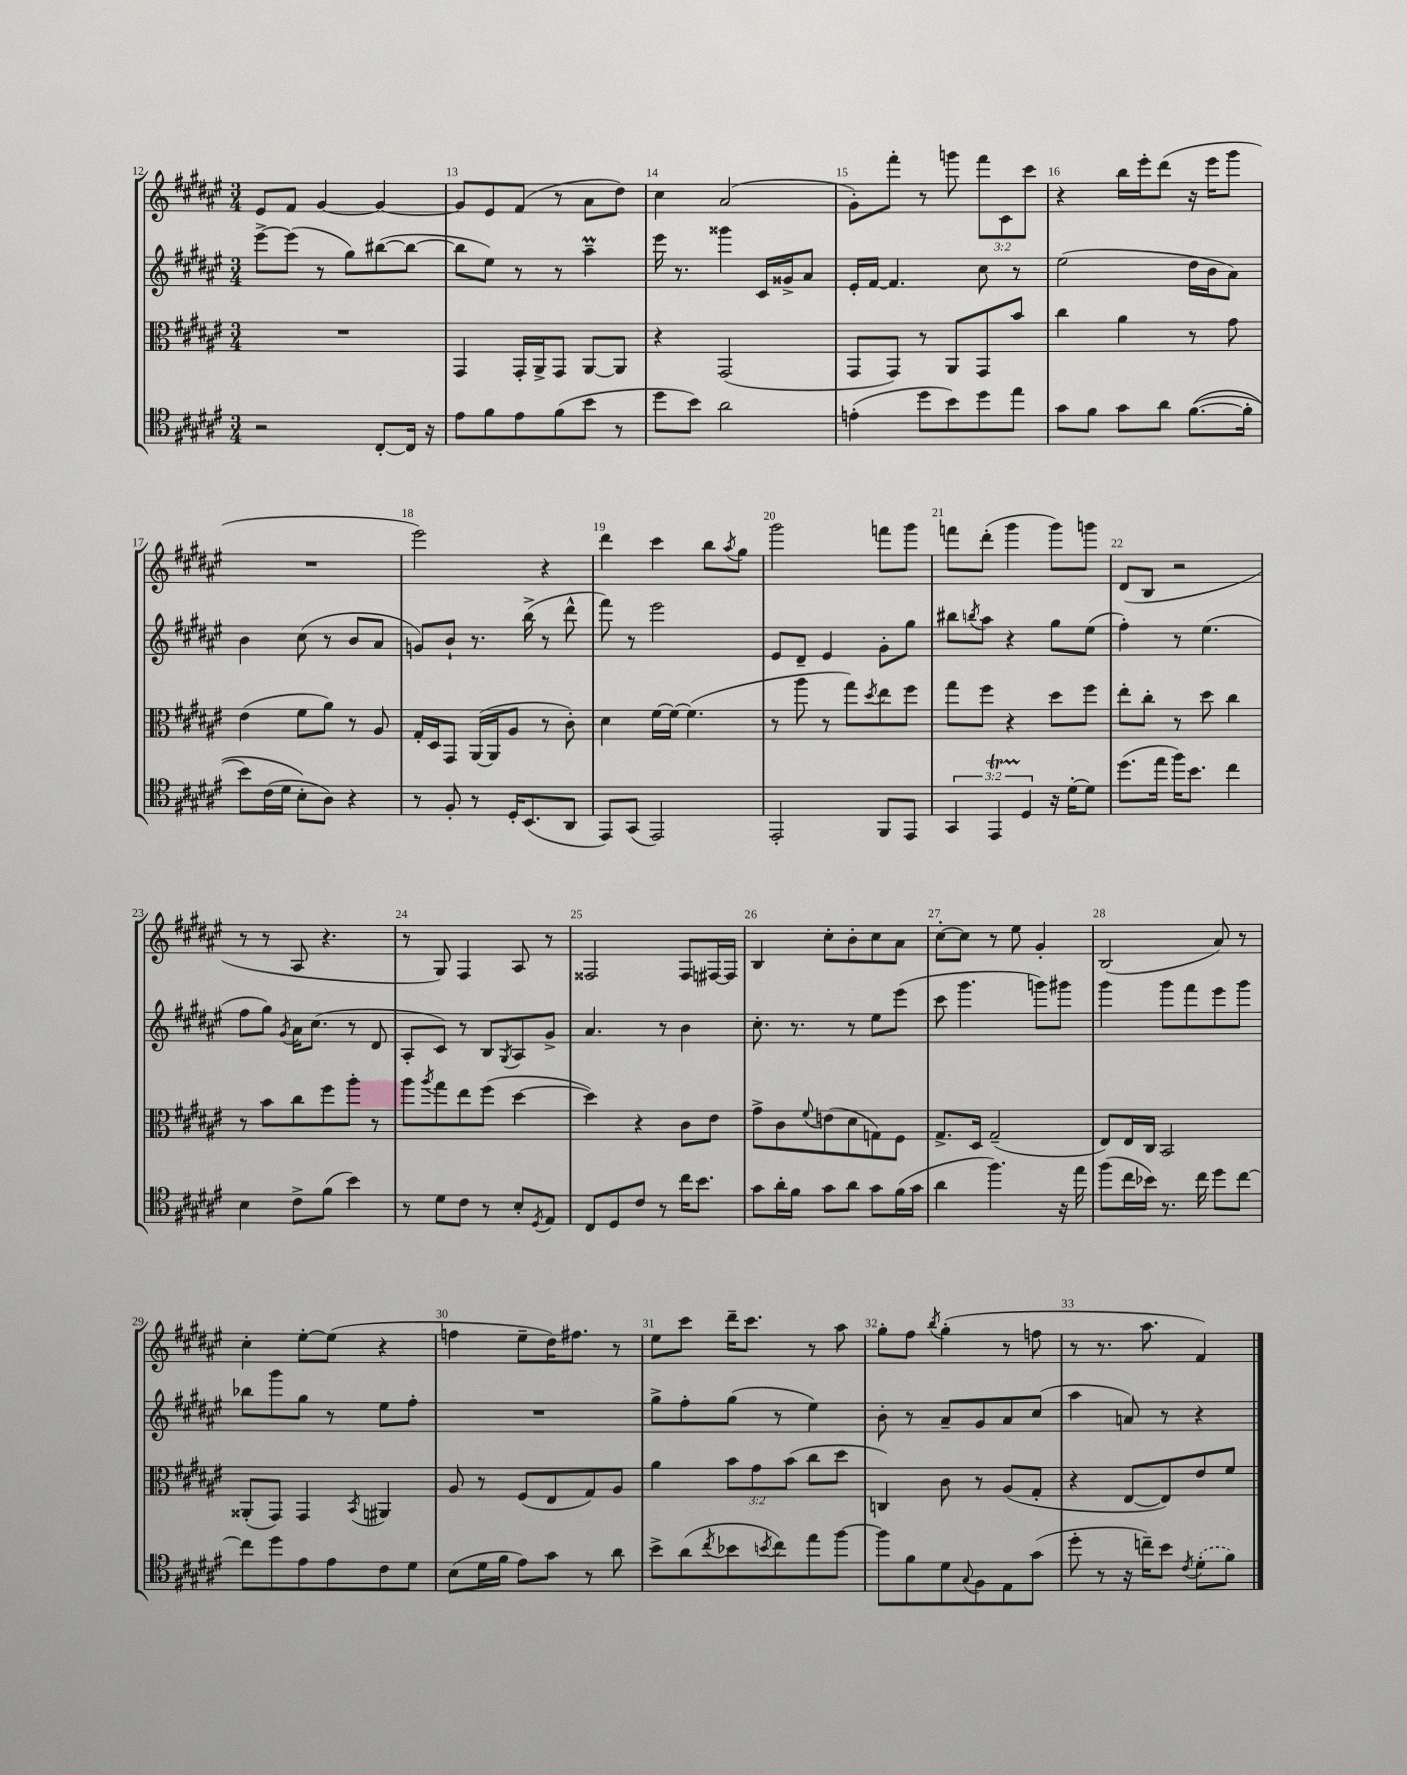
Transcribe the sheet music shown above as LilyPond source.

<<
\new StaffGroup <<
\new Staff = "s0" {
    \clef treble \key fis \major \numericTimeSignature \time 3/4 \override Staff.TupletNumber.text = #tuplet-number::calc-fraction-text
    eis'8 fis'8 gis'4~ gis'4~ |
    gis'8 eis'8 fis'8( r8 ais'8 dis''8) |
    cis''4 ais'2( |
    gis'8-.) fis'''8-. r8 g'''8 \tuplet 3/2 { fis'''8 cis'8 cis'''8 } |
    r4 b''16 eis'''16-. dis'''8( r16 eis'''16 gis'''8 |
    R2. |
    eis'''2) r4 |
    dis'''4 cis'''4 b''8 \acciaccatura { ais''8 } gis''8 |
    gis'''2 f'''8 gis'''8 |
    f'''8 dis'''8-.( gis'''4 gis'''8) g'''8 |
    dis'8( b8 r2 |
    r8 r8 ais8 r4. |
    r8 gis8) fis4 ais8 r8 |
    fisis2 fisis8 fis16~ fis16 |
    b4 cis''8-. b'8-. cis''8 ais'8 |
    cis''8~-. cis''8 r8 eis''8 gis'4-. |
    b2( ais'8) r8 |
    cis''4-. eis''8~-. eis''8( r4 |
    f''4 eis''8-- dis''16) fis''8. r8 |
    eis''8 cis'''8 dis'''16-- cis'''8. r8 ais''8 |
    gis''8-. fis''8 \acciaccatura { b''8 } gis''4-.( r8 f''8 |
    r8 r8. ais''8. fis'4) \bar "|." |
}
\new Staff = "s1" {
    \clef treble \key fis \major \numericTimeSignature \time 3/4
    eis'''8~-> eis'''8( r8 gis''8) bis''8~( bis''8~ |
    bis''8 eis''8) r8 r8 ais''4--\prall |
    eis'''16 r8. gisis'''4 cis'16 gisis'16-> ais'8 |
    eis'16-. fis'16~ fis'4. cis''8 r8 |
    eis''2( dis''16 b'16 ais'8) |
    b'4 cis''8( r8 b'8 ais'8 |
    g'8) b'8-! r8. b''16->( r8 dis'''8-^ |
    fis'''8) r8 eis'''2 |
    eis'8 dis'8-- eis'4 gis'8-. gis''8 |
    bis''8 \acciaccatura { b''8 } ais''8 r4 gis''8 eis''8( |
    fis''4-.) r8 eis''4.( |
    fis''8 gis''8) \acciaccatura { gis'8 } ais'16 cis''8.( r8 dis'8 |
    ais8-. cis'8) r8 b8 \acciaccatura { gis8 } ais8 gis'8-> |
    ais'4. r8 b'4 |
    cis''8.-. r8. r8 eis''8 eis'''8( |
    cis'''8 gis'''4. g'''8) gis'''8 |
    gis'''4 gis'''8 fis'''8 eis'''8 gis'''8 |
    bes''8 gis'''8 gis''8 r8 eis''8 fis''8-. |
    R2. |
    gis''8-> fis''8-. gis''8( r8 eis''4) |
    b'8-. r8 ais'8-- gis'8 ais'8 cis''8( |
    ais''4 a'8) r8 r4 \bar "|." |
}
\new Staff = "s2" {
    \clef alto \key fis \major \numericTimeSignature \time 3/4 \override Staff.TupletNumber.text = #tuplet-number::calc-fraction-text
    R2. |
    gis,4 gis,16-. ais,16-> gis,8 ais,8~ ais,8 |
    r4 gis,2( |
    gis,8 gis,8) r8 ais,8 gis,8 b'8 |
    cis''4 ais'4 r8 gis'8 |
    eis'4( fis'8 ais'8) r8 ais8 |
    gis16-. dis16 gis,8 ais,16~( ais,16 ais8 r8 cis'8-.) |
    dis'4 fis'16~ fis'16~ fis'4.( |
    r8 ais''8 r8 gis''8) \acciaccatura { dis''8 } eis''8 fis''8 |
    gis''8 fis''8 r4 dis''8 fis''8 |
    eis''8-. cis''8-. r8 dis''8 cis''4 |
    r8 b'8 cis''8 fis''8 ais''8-. r8 |
    ais''8 \acciaccatura { ais''8 } gis''8 eis''8 fis''8( dis''4~ |
    dis''4) r4 cis'8 eis'8 |
    gis'8-> cis'8 \appoggiatura { fis'8 } e'8( dis'8 g8) fis8 |
    gis8.-> dis16 gis2--( |
    eis8) eis16 cis16 b,2 |
    aisis,8-.( gis,8) gis,4 \acciaccatura { b,8 } ais,4 |
    ais8 r8 fis8( eis8 gis8) ais8 |
    ais'4 \tuplet 3/2 { b'8 gis'8 b'8( } cis''8 dis''8 |
    c4) cis'8 r8 ais8( gis8-. |
    r4 eis8~ eis8) eis'8 fis'8 \bar "|." |
}
\new Staff = "s3" {
    \clef tenor \key fis \major \numericTimeSignature \time 3/4 \override Staff.TupletNumber.text = #tuplet-number::calc-fraction-text
    r2 cis8~-. cis16 r16 |
    eis'8 fis'8 eis'8 fis'8( b'8 r8 |
    dis''8 b'8) ais'2 |
    e'4-.( dis''8 b'8) dis''8 eis''8 |
    gis'8 fis'8 gis'8 ais'8 fis'8.~(\( fis'16-. |
    b'8) cis'16( dis'16 b8-.\) ais8) r4 |
    r8 fis8-. r8 dis16-. b,8.( ais,8 |
    eis,8) gis,8( eis,2) |
    eis,2-. fis,8 eis,8 |
    \tuplet 3/2 { gis,4 eis,4\startTrillSpan dis4\stopTrillSpan } r16 dis'16~-. dis'8 |
    dis''8.( eis''16 fis''16) b'8. cis''4 |
    b4 cis'8-> fis'8( b'4) |
    r8 dis'8 cis'8 r8 b8-. \acciaccatura { dis8 } eis8 |
    cis8 dis8 cis'8 r8 cis''16 b'8. |
    gis'8 ais'16-. fis'16 gis'8 ais'8 gis'8 fis'16( gis'16 |
    ais'4 fis''4.) r16 eis''16 |
    fis''8( cis''16 bes'16) r8. cis''16 dis''8 cis''8~ |
    cis''8 dis''8 eis'8 eis'8 cis'8 dis'8 |
    b8( dis'16 fis'16 eis'8) gis'8 r8 ais'8 |
    b'8-> ais'8( \acciaccatura { cis''8 } bes'8 \acciaccatura { b'8 } cis''8) eis''8 fis''8~ |
    fis''8 fis'8 dis'8 \appoggiatura { gis8 } fis8 eis8 gis'8( |
    dis''8-. r8 r16 c''16--) b'8 \acciaccatura { cis'8 } \once \slurDashed dis'8-.( fis'8) \bar "|." |
}
>>
>>
\layout { \context { \Score currentBarNumber = #12 \override BarNumber.break-visibility = ##(#f #t #t) barNumberVisibility = #all-bar-numbers-visible } }
